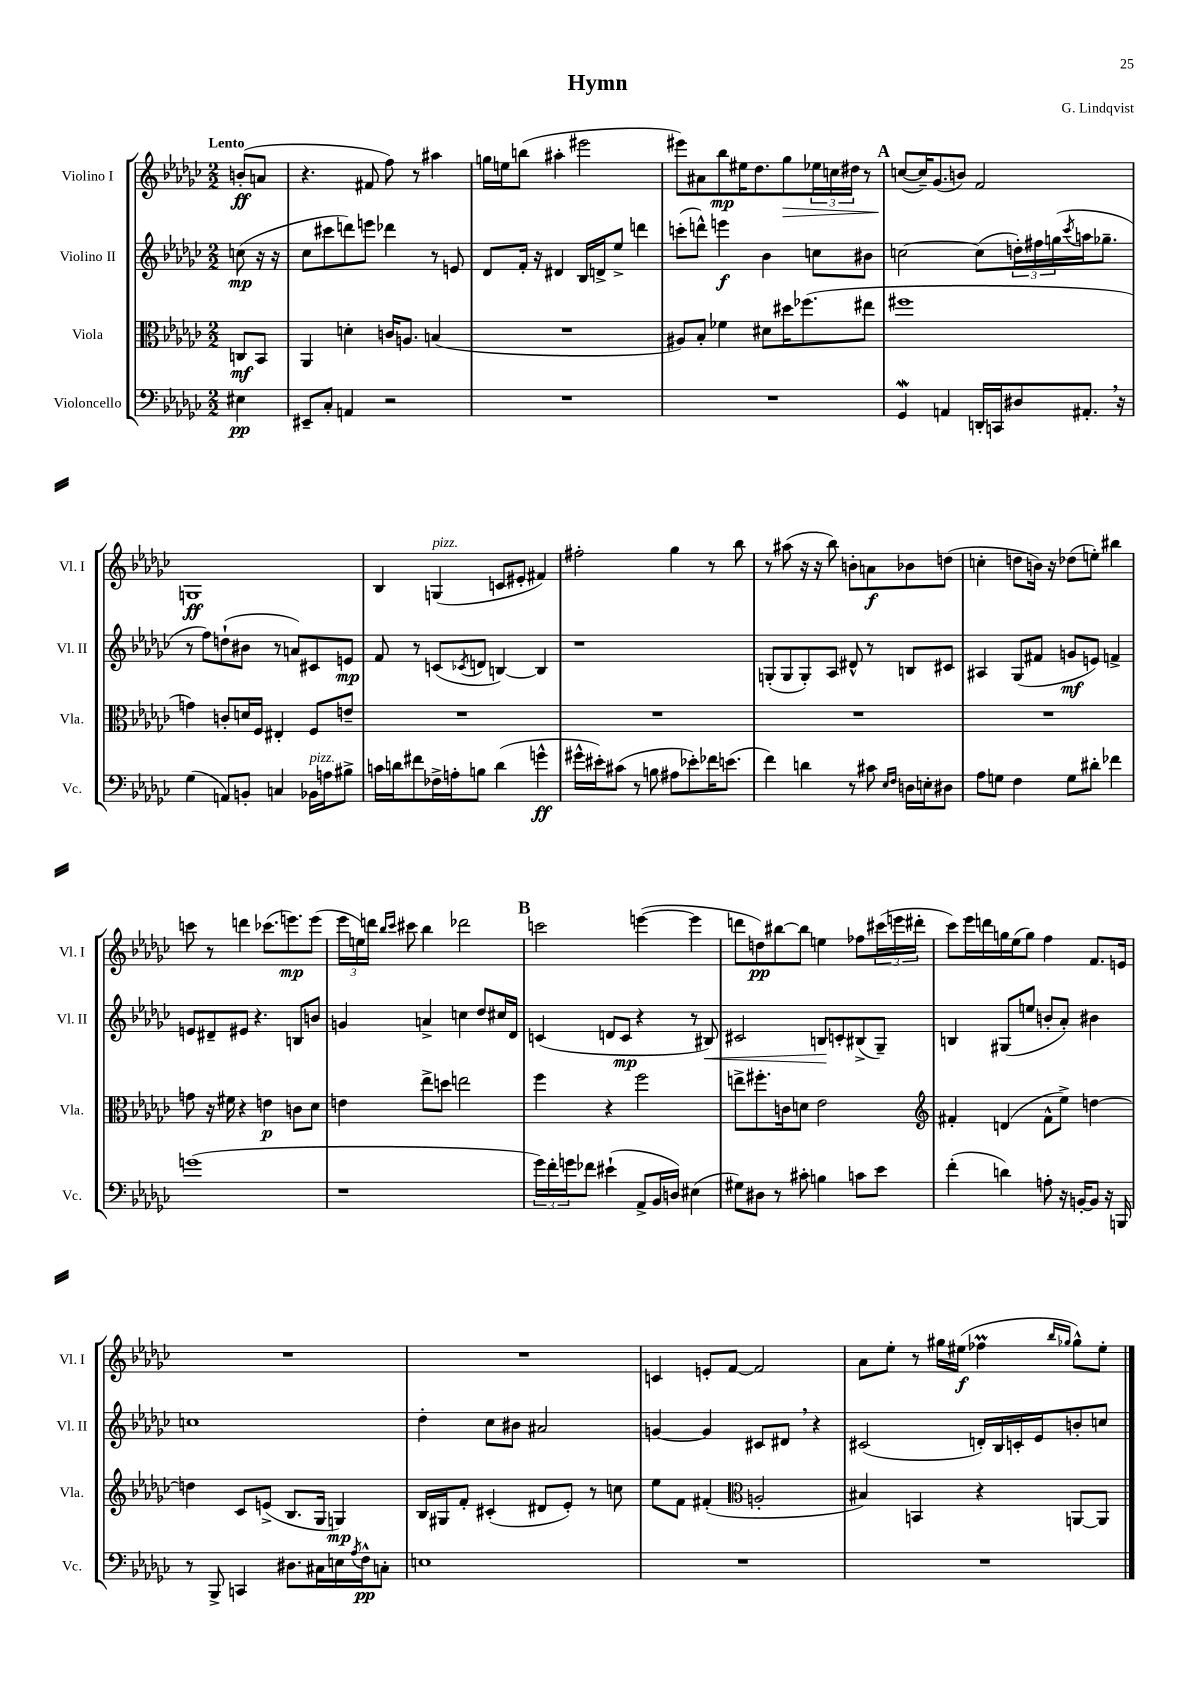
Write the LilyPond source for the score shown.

\header { title = "Hymn" composer = "G. Lindqvist" }
<<
\new StaffGroup <<
\new Staff = "s0" \with { instrumentName = "Violino I" shortInstrumentName = "Vl. I" } {
    \clef treble \key ges \major \numericTimeSignature \time 2/2 \partial 4 \tempo "Lento"
    b'8-.\ff( a'8 |
    r4. fis'8 f''8) r8 ais''4 |
    g''16 e''16 b''8( ais''4-. eis'''2 |
    eis'''8) ais'8 bes''8\mp eis''16 des''8. ges''8\> \tuplet 3/2 { ees''16 c''16 dis''16 } r8 |
    \mark \markup { \bold "A" } c''8~\!( c''16--) ges'8.( b'8) f'2 |
    g1\ff |
    bes4 g4^\markup { \italic "pizz." }( c'8 eis'8-. fis'4) |
    fis''2-. ges''4 r8 bes''8 |
    r8 ais''8( r16 r16 bes''8) b'8-. a'8\f bes'8 d''8( |
    c''4-. d''8 b'16) r16 des''8( e''8-.) bis''4 |
    c'''8 r8 d'''4 ces'''8.( e'''8.\mp) e'''8( |
    \tuplet 3/2 { ees'''16 e''16) d'''16 } \grace { bes''16 ces'''16 } cis'''8 bes''4 des'''2 |
    \mark \markup { \bold "B" } c'''2 e'''4~( e'''4 |
    d'''8 d''8\pp) bis''8~ bis''8 e''4 fes''8 \tuplet 3/2 { cis'''16( e'''16 dis'''16-. } |
    ces'''8) ees'''16 d'''16 g''16 ees''16( g''8) f''4 f'8. e'16 |
    R1 |
    R1 |
    c'4 e'8-. f'8~ f'2 |
    aes'8 ees''8-. r8 gis''16 eis''16\f( fes''4\prall \grace { bes''16 ges''16 } ges''8-^) eis''8-. \bar "|." |
}
\new Staff = "s1" \with { instrumentName = "Violino II" shortInstrumentName = "Vl. II" } {
    \clef treble \key ges \major \numericTimeSignature \time 2/2 \partial 4
    c''8\mp( r16 r16 |
    ces''8 cis'''8 d'''8) e'''8 des'''4 r8 e'8 |
    des'8 f'16-. r16 dis'4 bes16 d'16-> ees''8-> d'''4 |
    c'''8-.( d'''8-^) e'''4\f bes'4 c''8 bis'8 |
    \mark \markup { \bold "A" } c''2~ c''8( \tuplet 3/2 { d''16-.) fis''16 g''16( } \acciaccatura { ces'''8 } a''16 ges''8.-- |
    r8 f''8) d''8-!( bis'8 r8 a'8) cis'8 e'8\mp |
    f'8 r8 c'8( \acciaccatura { ces'8 } d'8 b4~) b4 |
    r1 |
    g8-.( g8 g8-.) aes8 dis'8-^ r8 b8 cis'8 |
    ais4 ges8( fis'8 g'8\mf e'8) f'4-> |
    e'8 dis'8-- eis'8 r4. b8 b'8 |
    g'4 a'4-> c''4 des''8 cis''16 des'16 |
    \mark \markup { \bold "B" } c'4( d'8 c'8\mp r4 r8 bis8\<) |
    cis'2 b8\! c'8-. bis8->( ges8--) |
    b4 gis8( e''8 b'8-. aes'8-.) bis'4 |
    c''1 |
    des''4-. ces''8 bis'8 ais'2 |
    g'4~ g'4 cis'8 dis'8 \breathe r4 |
    cis'2( d'16-.) bes16 c'16-. ees'16 b'8-. c''8 \bar "|." |
}
\new Staff = "s2" \with { instrumentName = "Viola" shortInstrumentName = "Vla." } {
    \clef alto \key ges \major \numericTimeSignature \time 2/2 \partial 4
    c8\mf bes,8 |
    aes,4 d'4-. c'16 a8. b4( |
    R1 |
    ais8) bes8-. fes'4 dis'8 dis''16 fes''8.( eis''8 |
    \mark \markup { \bold "A" } fis''1 |
    g'4) c'8-. d'16 f16 eis4-. f8 e'8-- |
    R1 |
    R1 |
    R1 |
    R1 |
    g'8 r16 fis'16 r4 e'4\p c'8 des'8 |
    e'4 ees''8-> d''8 e''2 |
    \mark \markup { \bold "B" } f''4 r4 f''2 |
    e''8-> fis''8.-. c'16 d'8 ees'2 |
    \clef treble fis'4-. d'4( fis'8-^ ees''8->) d''4~ |
    d''4 ces'8 e'8->( bes8. ges16 g4\mp) |
    bes16 gis16 f'8-. cis'4-.( dis'8 ees'8-.) r8 c''8 |
    ees''8 f'8 fis'4-.( \clef alto a2-. |
    bis4) b,4 r4 a,8~ a,8 \bar "|." |
}
\new Staff = "s3" \with { instrumentName = "Violoncello" shortInstrumentName = "Vc." } {
    \clef bass \key ges \major \numericTimeSignature \time 2/2 \partial 4
    eis4\pp |
    eis,8-- ces8-. a,4 r2 |
    R1 |
    R1 |
    \mark \markup { \bold "A" } ges,4\mordent a,4 d,16-. c,16 dis8 ais,8.-. \breathe r16 |
    ges4( a,8) b,8-. c4 bes,16^\markup { \italic "pizz." } a16 bis8-> |
    c'16 d'16 fis'8 fes16-> a16-. b8 d'4( g'4-^\ff |
    gis'16-^ eis'16-.) cis'8( r8 b8 ais8 ees'8-.) fes'16 e'8.( |
    f'4) d'4 r8 cis'8 \grace { ees16 f16 } d16 e16-. dis8 |
    aes8 g8 f4 g8 dis'8-. fes'4 |
    g'1( |
    r1 |
    \mark \markup { \bold "B" } \tuplet 3/2 { ges'16) f'16-. g'16 } fes'8 eis'4-!( aes,8-> bes,16 d16) eis4( |
    gis8) dis8 r8 cis'8-. b4 c'8 ees'8 |
    f'4-.( d'4) a8-. r16 b,16~-. b,8 r16 b,,16 |
    r8 bes,,8-> c,4 dis8. cis16 e16 \acciaccatura { aes8 } f16-^\pp c8-. |
    e1 |
    R1 |
    R1 \bar "|." |
}
>>
>>
\layout { \context { \Score \remove "Bar_number_engraver" } }
